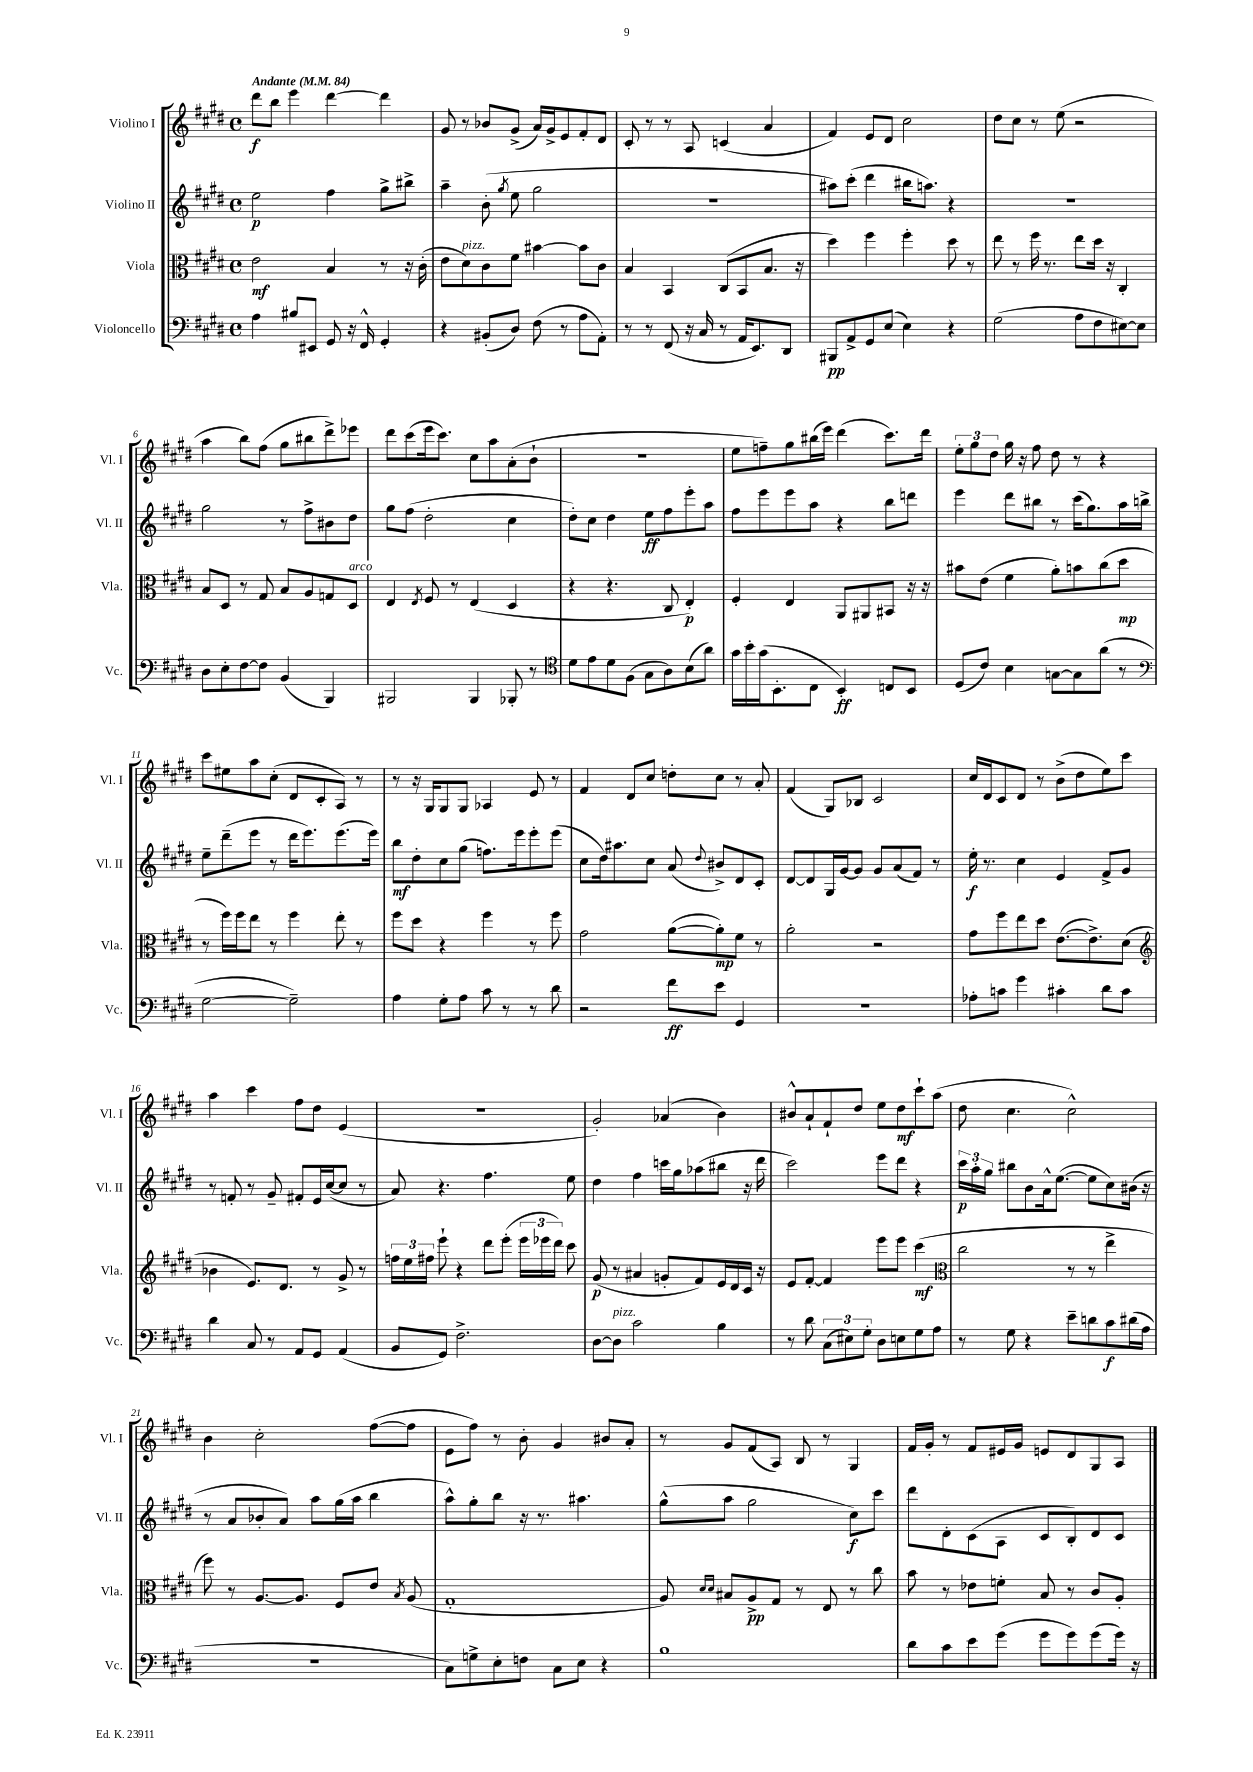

**kern	**kern	**kern	**kern
*staff4	*staff3	*staff2	*staff1
*clefF4	*clefC3	*clefG2	*clefG2
*k[f#c#g#d#]	*k[f#c#g#d#]	*k[f#c#g#d#]	*k[f#c#g#d#]
*M4/4	*M4/4	*M4/4	*M4/4
*met(c)	*met(c)	*met(c)	*met(c)
*MM84	*MM84	*MM84	*MM84
4A	2e	2ee	8ddd#
.	.	.	8bb
8B#	.	.	4eee
8EE#	.	.	.
8GG#	4B	4ff#	[4ddd#
16r	.	.	.
16FF#^^	.	.	.
4GG#'	8r	8gg#^	4ddd#]
.	16r	8bb#^	.
.	(16c#'	.	.
=	=	=	=
4r	8e	4aa~	8g#
.	8d#)	.	8r
(8BB#'	8c#	(8b'	8b-
.	.	8qgg#	.
8D#)	8f#	8ee	(8g#^
(8F#	[4b#	2gg#	16a)
.	.	.	16g#^
8r	.	.	8e
8A	8b#]	.	8f#'
8AA')	8c#	.	8d#
=	=	=	=
8r	4B	1r	8c#'
8r	.	.	8r
(8FF#	4BB	.	8r
16r	.	.	8A
16C#	.	.	.
8r	(8C#	.	(4c
16AA	8BB	.	.
8.EE)	.	.	.
.	8.B	.	4a
8DD#	.	.	.
.	16r	.	.
=	=	=	=
8BBB#	4dd#)	8aa#)	4f#)
8AA^	.	(8ccc#'	.
8GG#	4ff#	4ddd#	8e
(8E	.	.	8d#
4E)	4ff#'	16bb#	2cc#
.	.	8.aa)	.
4r	8dd#	4r	.
.	8r	.	.
=	=	=	=
(2G#	8ee	1r	8dd#
.	8r	.	8cc#
.	16ff#	.	8r
.	8.r	.	.
.	.	.	(8ee
8A	8ee	.	2r
8F#	16dd#	.	.
.	16r	.	.
[8E#)	4C#'	.	.
8E#]	.	.	.
=	=	=	=
8D#	8B	2gg#	4aa
8E'	8D#	.	.
[8F#	8r	.	8bb)
8F#]	8G#	.	(8ff#
(4BB	8B	8r	8gg#
.	8A	8ff#^	8bb#
4BBB)	8G	8b#	8ddd#^)
.	8D#	8dd#	8eee-
=	=	=	=
2BBB#	4E	8gg#	8ddd#
.	.	(8ff#	(8ccc#
.	8qE	.	.
.	8F#	2dd#'	16eee
.	.	.	8.ccc#)
.	8r	.	.
4BBB#	(4E	.	8cc#
.	.	.	8aa
8BBB-'	4D#	4cc#	(8a'
8r	.	.	8b`
=	=	=	=
*clefC4	*	*	*
8d#	4r	8dd#')	1r
8e	.	8cc#	.
8d#	4.r	4dd#	.
(8F#	.	.	.
8G#	.	8ee	.
8A)	8C#	8ff#	.
(8B	4E')	8eee'	.
8a)	.	8aa	.
=	=	=	=
16g#	4F#'	8ff#	8ee
16b'	.	.	.
(16g#	.	8eee	8ff~)
8.BB'	.	.	.
.	4E	8eee	8gg#
8C#	.	8aa	(16bb#
.	.	.	16eee)
4BB')	8AA	4r	(4ddd#
.	8AA#	.	.
8C	8BB#	8bb	8.ccc#)
8BB	16r	8ddd	.
.	16r	.	16ddd#
=	=	=	=
(8D#	8b#	4eee	12ee'
.	.	.	12gg#
8c#)	(8e	.	.
.	.	.	12dd#
4B	4f#	8ddd#	16gg#
.	.	.	16r
.	.	8bb#	8ff#
[8G	8a')	8r	8dd#
8G]	8b	(16ccc#	8r
.	.	8.gg#)	.
(8a	(8cc#	.	4r
8r	8dd#	16aa	.
.	.	16bb^	.
=	=	=	=
*clefF4	*	*	*
[2G#	8r	8ee~	8ccc#
.	16ff#)	(8ddd#~	8ee#
.	16ff#	.	.
.	8ee	8eee	8aa
.	8r	8r	(8cc#'
2G#~])	4ff#	16ddd#	8d#
.	.	8.eee)	.
.	.	.	8c#'
.	8ee'	(8.eee	8A)
.	8r	.	8r
.	.	16eee)	.
=	=	=	=
4A	8ff#	8bb	8r
.	8dd#	8dd#'	16r
.	.	.	16G#
8G#'	4r	8cc#	8G#
8A	.	(8gg#	8G#
8c#	4ff#	8.ff)	4A-
8r	.	.	.
.	.	16eee	.
8r	8r	8eee'	8e
8d#	8ff#	(8eee	8r
=	=	=	=
2r	2g#	8cc#	4f#
.	.	16dd#)	.
.	.	8.aa#	.
.	.	.	8d#
.	.	8cc#	8cc#
8f#	([8a	(8a	8dd'
.	.	8qqdd#	.
8e	8a'])	8b#^)	8cc#
4GG#	8f#	8d#	8r
.	8r	8c#'	8a'
=	=	=	=
1r	2a'	[8d#	(4f#
.	.	8d#]	.
.	.	16G#	8G#)
.	.	[16g#	.
.	.	8g#]	8B-
.	2r	8g#	2c#
.	.	(8a	.
.	.	8f#)	.
.	.	8r	.
=	=	=	=
8A-'	8g#	16ee'	16cc#
.	.	8.r	16d#
8c	8ff#	.	8c#
4g#	8ee	4cc#	8d#
.	8dd#	.	8r
4c#'	([8.e	4e	(8b^
.	.	.	8dd#
.	8.e^])	.	.
8d#	.	8f#^	8ee)
8c#	(8d#	8g#	8ccc#
=	=	=	=
*	*clefG2	*	*
4d#	4b-	8r	4aa
.	.	8f'	.
8C#	8.e)	8r	4ccc#
8r	.	8g#~	.
.	8.d#	.	.
8AA	.	8f#'	8ff#
8GG#	8r	16e	8dd#
.	.	([16cc#	.
(4AA	8g#^	8cc#]	(4e
.	8r	8r	.
=	=	=	=
8BB	24ff	8a)	1r
.	24ee	.	.
.	24ff#	.	.
8GG#)	8eee`	4.r	.
2.F#^	4r	.	.
.	8ddd#	4.ff#	.
.	(8eee'	.	.
.	24eee	.	.
.	24eee-	.	.
.	24ddd#)	.	.
.	8ccc#	8ee	.
=	=	=	=
[8D#	(8g#	4dd#	2g#')
8D#]	8r	.	.
2c#	4a#	4ff#	.
.	8g'	16ccc	(4a-
.	.	16gg#	.
.	8f#)	(8aa-	.
4B	16e	8bb#	4b)
.	16d#	.	.
.	16c#	16r	.
.	16r	16ddd#	.
=	=	=	=
8r	8e	2ccc#)	8b#^^
8d#	[8f#'	.	8a`
(12C#	4f#]	.	8f#`
12E#)	.	.	.
.	.	.	8dd#
12G#'	.	.	.
8D#	8eee	8eee	8ee
8E	8eee	8ddd#	8dd#
8G#	(4ccc#	4r	8ccc#`
8A	.	.	(8aa
=	=	=	=
*	*clefC3	*	*
8r	2cc#	24ccc#	8dd#
.	.	24aa'	.
.	.	24gg#	.
8G#	.	8bb#	4.cc#
4r	.	8b	.
.	.	16a^^	.
.	.	([8.ee	.
8e~	8r	.	2cc#^^)
8d	8r	8ee]	.
8c#	4ee^	8cc#)	.
(16d#	.	(16b#	.
16A	.	16r	.
=	=	=	=
1r	8ff#)	8r	4b
.	8r	8a	.
.	[8.A	8b-'	2cc#'
.	.	8a)	.
.	8.A]	.	.
.	.	8aa	.
.	8F#	(16gg#	.
.	.	16aa	.
.	8e	4bb	([8ff#
.	8qB	.	.
.	(8A	.	8ff#]
=	=	=	=
8C#)	1G#'	8aa^^)	8e
8G^	.	8gg#'	8ff#)
8E'	.	8bb	8r
8F	.	16r	8b'
.	.	8.r	.
8C#	.	.	4g#
8E	.	4.aa#	.
4r	.	.	8b#
.	.	.	8a'
=	=	=	=
1B	8A)	(8gg#^^	8r
.	16qqd#	.	.
.	16qqd#	.	.
.	8B#	8aa	8g#
.	8A^	2gg#	(8f#
.	8G#	.	8A)
.	8r	.	8B
.	8E	.	8r
.	8r	8cc#)	4G#
.	8cc#	8ccc#	.
=	=	=	=
8d#	8b	8ddd#	16f#
.	.	.	16g#'
8c#	8r	8d#'	8r
8e	8e-	(8c#	8f#
(8g#	8f'	8A	16e#
.	.	.	16g#
8g#	8B	8c#	8e
8g#)	8r	8B')	8d#
(8g#	8c#	8d#	8G#
16g#)	8A'	8c#	8A
16r	.	.	.
==	==	==	==
*-	*-	*-	*-
